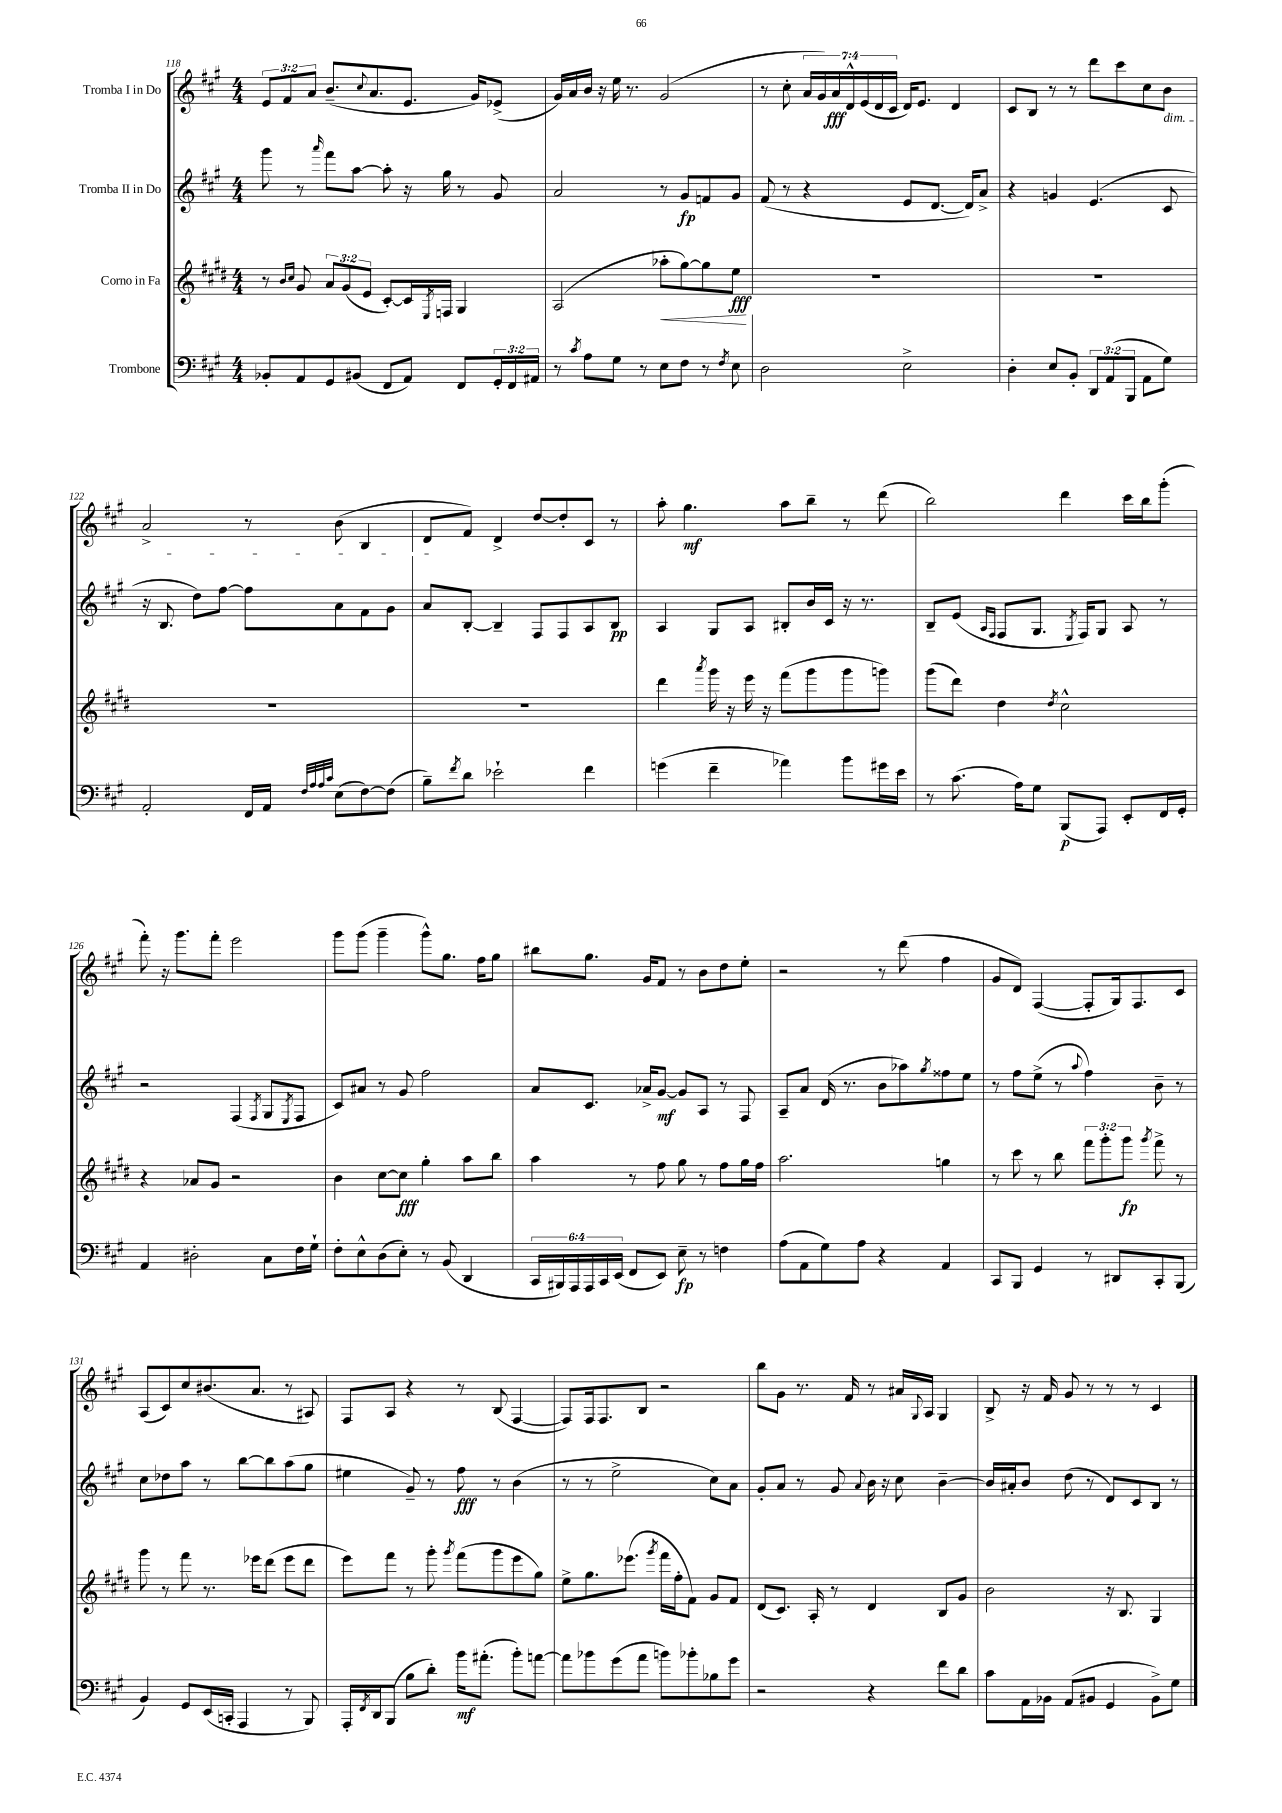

**kern	**kern	**kern	**kern
*staff4	*staff3	*staff2	*staff1
*clefF4	*clefG2	*clefG2	*clefG2
*k[f#c#g#]	*k[f#c#g#d#]	*k[f#c#g#]	*k[f#c#g#]
*M4/4	*M4/4	*M4/4	*M4/4
8BB-'	8r	8ggg#	12e
.	.	.	12f#
.	16qqb	.	.
.	16qqcc#	.	.
8AA	8g#	8r	.
.	.	.	12a
.	.	16qqaaa	.
8GG#	12a	8fff#	(8.b~
.	(12g#	.	.
(8BB#	.	[8aa	.
.	12e	.	.
.	.	.	8qqcc#
.	.	.	8.a
8FF#	[8c#')	8aa']	.
8AA)	16c#]	16r	8.e
.	8qE	.	.
.	16F	16gg#	.
8FF#	4G#	8r	.
.	.	.	16g#)
24GG#'	.	8g#	(8e-^
24FF#	.	.	.
24AA#	.	.	.
=	=	=	=
8r	(2A	2a	16g#)
.	.	.	16a
8qc#	.	.	.
8A	.	.	16b
.	.	.	16r
8G#	.	.	16ee
.	.	.	8.r
8r	.	.	.
8E	8aa-'	8r	(2g#
8F#	[8gg#)	8g#	.
8r	8gg#]	8f	.
8qF#	.	.	.
8E	8ee	8g#	.
=	=	=	=
2D	1r	(8f#	8r
.	.	8r	8cc#'
.	.	4r	28a
.	.	.	28g#)
.	.	.	28a
.	.	.	28d^^
.	.	.	(28e
.	.	.	28d
.	.	.	28c#
2E^	.	8e	16d)
.	.	.	8.e
.	.	[8.d	.
.	.	.	4d
.	.	16d])	.
.	.	8a^	.
=	=	=	=
4D'	1r	4r	8c#
.	.	.	8B
8E	.	4g	8r
8BB'	.	.	8r
12DD	.	(4.e	8ddd
(12AA	.	.	.
.	.	.	8ccc#
12BBB	.	.	.
8AA	.	.	8cc#
8G#)	.	8c#	8b
=	=	=	=
2AA'	1r	16r	2a^
.	.	8.B	.
.	.	8dd)	.
.	.	[8ff#	.
16FF#	.	8ff#]	8r
16AA	.	.	.
32qqF#	.	.	.
32qqA	.	.	.
32qqA	.	.	.
32qqc#	.	.	.
(8E	.	8a	(8b
[8F#)	.	8f#	4B
(8F#]	.	8g#	.
=	=	=	=
8B~)	1r	8a	8d
8qf#	.	.	.
8d	.	[8B'	8f#)
2e-`	.	4B~]	4d^
.	.	8F#	[8dd
.	.	8F#	8dd']
4f#	.	8A	8c#
.	.	8B	8r
=	=	=	=
(4g	4ddd#	4A	8aa'
.	.	.	4.gg#
.	8qaaa	.	.
4f#~	16ggg#	8G#	.
.	16r	.	.
.	16eee	8A	.
.	16r	.	.
4a-)	(8fff#	8B#'	8aa
.	8ggg#	16b	8bb~
.	.	16c#	.
8b	8ggg#	16r	8r
.	.	8.r	.
16g#	8ggg)	.	(8ddd
16e	.	.	.
=	=	=	=
8r	(8ggg#	8B~	2bb)
(8.c#	8ddd#)	(8e	.
.	.	16qqA	.
.	.	16qqF#	.
.	4dd#	8F#	.
16A)	.	.	.
8G#	.	8.G#	.
.	8qdd#	.	.
(8BBB	2cc#^^	.	4ddd
.	.	8qE	.
.	.	16F#)	.
8AAA)	.	8G#	.
8EE'	.	8A	16ccc#
.	.	.	16bb
16FF#	.	8r	(8ggg#'
16GG#'	.	.	.
=	=	=	=
4AA	4r	2r	8fff#')
.	.	.	16r
.	.	.	8.ggg#
2D#'	8a-	.	.
.	8g#	.	8fff#'
.	2r	(4F#	2eee
.	.	8qF#	.
8C#	.	8G#	.
.	.	8qE	.
16F#	.	8F#	.
16G#`	.	.	.
=	=	=	=
8F#'	4b	8c#)	8ggg#
8E^^	.	8a#	(8ggg#
(8D	[8cc#	8r	4ggg#~
8E')	8cc#]	8g#	.
8r	4gg#'	2ff#	8ggg#^^)
(8BB	.	.	8.gg#
4DD	8aa	.	.
.	.	.	16ff#
.	8bb	.	8gg#
=	=	=	=
24CC#	4aa	8a	8bb#
24BBB#)	.	.	.
24AAA	.	.	.
24AAA	.	8.c#	8.gg#
24CC#	.	.	.
(24EE	.	.	.
8FF#	8r	.	.
.	.	16a-^	16g#
8EE)	8ff#	[8g#	8f#
8E~	8gg#	8g#]	8r
8r	8r	8A	8b
4F	8ff#	8r	8dd
.	16gg#	8F#	8ee'
.	16ff#	.	.
=	=	=	=
(8A	2.aa	8A~	2r
8AA	.	8a	.
8G#)	.	(16d	.
.	.	8.r	.
8A	.	.	.
4r	.	8b	8r
.	.	8aa-)	(8ddd
.	.	8qgg#	.
4AA	4gg	8ff##	4ff#
.	.	8ee	.
=	=	=	=
8CC#	8r	8r	8g#
8BBB	8ccc#	8ff#	8d)
4GG#	8r	(8ee^	([4F#
.	8bb	8r	.
.	.	8qqaa	.
8r	12fff#	4ff#)	8F#']
.	12ggg#'	.	.
8DD#	.	.	16G#)
.	12ggg#	.	.
.	.	.	8.F#
.	8qggg#	.	.
8CC#'	8fff#^	8b~	.
(8BBB	8r	8r	8c#
=	=	=	=
4BB)	8ggg#	8cc#	(8A
.	8r	8dd-	8c#)
8GG#	8fff#	8aa	8cc#
(16EE	8.r	8r	(8.b#
16CC'	.	.	.
4AAA	.	[8bb	.
.	16eee-	.	8.a
.	(8ddd#	8bb]	.
8r	8eee-	(8aa	8r
8BBB)	8ddd#	8gg#	8A#)
=	=	=	=
16AAA'	8eee)	4ee#	8F#
8qFF#	.	.	.
16DD	.	.	.
(8BBB	8fff#	.	8A
8B	8r	8g#~)	4r
8d')	8ggg#'	8r	.
.	8qggg#	.	.
16b	(8fff#	8ff#	8r
(8.a#'	.	.	.
.	8ggg#	8r	(8B
8b')	8eee	(4b	[4F#
[8a	8gg#)	.	.
=	=	=	=
8a]	8ee^	8r	8F#])
8b-	8.gg#	8r	16F#
.	.	.	8.F#
(8g#	.	2ee^	.
.	(8.eee-	.	.
8a	.	.	8B
.	8qggg#	.	.
8b)	16fff#	.	2r
.	16ff#'	.	.
8b-'	8f#)	.	.
8B-	8g#	8cc#)	.
8g#	8f#	8a	.
=	=	=	=
2r	(8d#	8g#'	8bb
.	8.c#)	8a	8g#
.	.	8r	8.r
.	16A'	.	.
.	8r	8g#	.
.	.	.	16f#
.	.	8qqa	.
4r	4d#	16b	8r
.	.	16r	.
.	.	8cc#	16a#
.	.	.	8qqG#
.	.	.	16A
8f#	8B	[4b~	4G#
8d	8g#	.	.
=	=	=	=
8c#	2b	16b]	8B^
.	.	16a#'	.
16AA	.	8b	16r
16BB-	.	.	16f#
(8AA	.	(8dd	8g#
8BB#	.	8r	8r
4GG#	16r	8d)	8r
.	8.B	.	.
.	.	8c#	8r
8BB#^)	4G#	8B	4c#
8G#	.	8r	.
==	==	==	==
*-	*-	*-	*-
